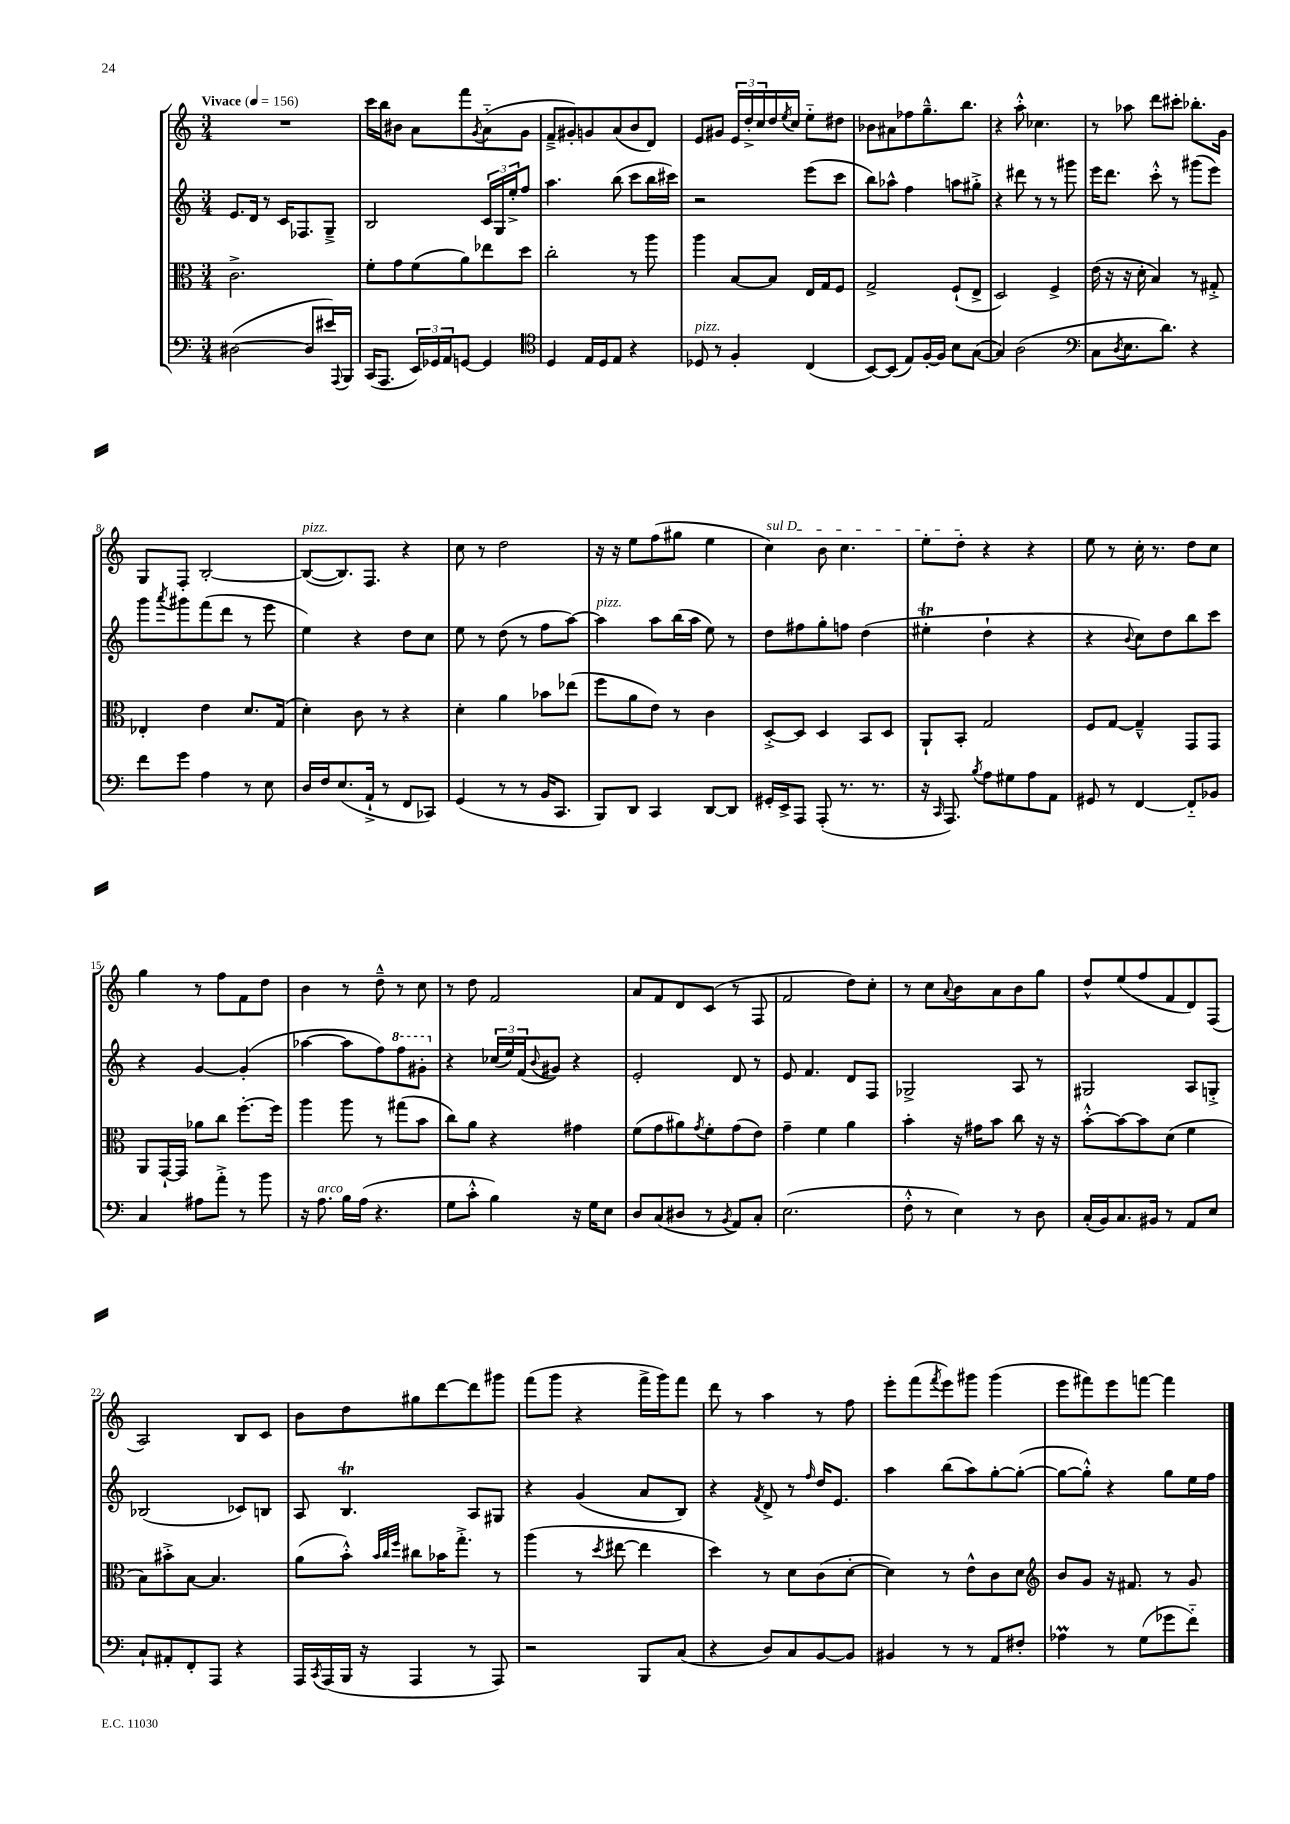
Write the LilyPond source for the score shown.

<<
\new StaffGroup <<
\new Staff = "s0" {
    \clef treble \key c \major \numericTimeSignature \time 3/4 \tempo "Vivace" 4 = 156
    R2. |
    c'''16 b''16 bis'8 a'8 f'''8 \acciaccatura { g'8 } a'8-_( g'8 |
    f'8---> gis'8-.) g'8 a'8( b'8 d'8) |
    e'8 gis'8 \tuplet 3/2 { e'16 d''16-.-> c''16 } d''16 \acciaccatura { e''8 } c''16 e''8-_ dis''8 |
    bes'8 ais'8 fes''8 g''8.---^ b''8. |
    r4 a''8-.-^ ces''4. |
    r8 aes''8 d'''8 cis'''8-. bes''8.-. g'16 |
    g8 f8-. b2~-. |
    b8~^\markup { \italic "pizz." }( b8.) f8. r4 |
    c''8 r8 d''2 |
    r16 r16 e''8 f''8( gis''8 e''4 |
    \once \override TextSpanner.bound-details.left.text = \markup { \italic "sul D" } c''4\startTextSpan) b'8 c''4. |
    e''8-. d''8-.\stopTextSpan r4 r4 |
    e''8 r8 c''16-. r8. d''8 c''8 |
    g''4 r8 f''8 f'8 d''8 |
    b'4 r8 d''8---^ r8 c''8 |
    r8 d''8 f'2 |
    a'8 f'8 d'8 c'8( r8 f8 |
    f'2 d''8) c''8-. |
    r8 c''8 \appoggiatura { a'8 } b'8 a'8 b'8 g''8 |
    d''8-^ e''8( f''8 f'8 d'8) f8( |
    a2) b8 c'8 |
    b'8 d''8 gis''8 d'''8~ d'''8 gis'''8 |
    f'''8( g'''8 r4 f'''16-> g'''16) f'''8 |
    d'''8 r8 a''4 r8 f''8 |
    e'''8-. f'''8( \acciaccatura { f'''8 } e'''8) gis'''8 gis'''4( |
    e'''8 fis'''8) e'''8 f'''8~ f'''4 \bar "|." |
}
\new Staff = "s1" {
    \clef treble \key c \major \numericTimeSignature \time 3/4
    e'8. d'16 r8 c'16 fes8. g8---> |
    b2 \tuplet 3/2 { c'16 g16 e''16-.-> } f''8 |
    a''4. b''8( c'''8 b''16 cis'''16) |
    r2 e'''8( c'''8 |
    b''8) aes''8-^ f''4 a''8 gis''8-.-> |
    r4 dis'''8 r8 r8 gis'''8 |
    e'''16 d'''8. c'''8-.-^ r8 gis'''8( e'''8) |
    g'''8 \acciaccatura { a'''8 } gis'''8 f'''8( d'''8 r8 e'''8 |
    e''4) r4 d''8 c''8 |
    e''8 r8 d''8( r8 f''8 a''8~) |
    a''4^\markup { \italic "pizz." } a''8 b''16( a''16 e''8) r8 |
    d''8 fis''8 g''8-. f''8 d''4( |
    eis''4-.\trill d''4-! r4 |
    r4 \appoggiatura { b'8 } c''8) d''8 b''8 c'''8 |
    r4 g'4~ g'4-.( |
    aes''4~ aes''8 f''8) \ottava #1 f'''8 gis''8-. \ottava #0 |
    r4 \tuplet 3/2 { ces''16( e''16) f'16( } \appoggiatura { b'8 } gis'8) r4 |
    e'2-. d'8 r8 |
    e'8 f'4. d'8 f8 |
    ges2-> a8 r8 |
    gis2 a8 g8-.-> |
    bes2( ces'8) b8 |
    a8 b4.\trill a8 gis8 |
    r4 g'4( a'8 b8) |
    r4 \acciaccatura { f'8 } d'8-> r8 \grace { f''16 } d''16 e'8. |
    a''4 b''8( a''8) g''8~-. g''8~-.( |
    g''8~ g''8-.-^) r4 g''8 e''16 f''16 \bar "|." |
}
\new Staff = "s2" {
    \clef alto \key c \major \numericTimeSignature \time 3/4
    c'2.-> |
    f'8-. g'8 f'8( a'8) ees''8 d''8 |
    c''2-. r8 a''8 |
    a''4 b8~ b8 e16 g16 f8 |
    g2-> f8-!( e8-> |
    d2) f4-> |
    e'16( r16 r16 d'16-. b4) r8 gis8-.-> |
    ees4-. e'4 d'8. g16( |
    d'4-.) c'8 r8 r4 |
    d'4-. a'4 bes'8 ees''8( |
    f''8 a'8 e'8) r8 c'4 |
    d8~-.-> d8 d4 b,8 d8 |
    a,8-! b,8-. g2 |
    f8 g8~ g4---^ g,8 g,8 |
    a,8 g,16~-! g,16 aes'8 c''8 f''8.~-. f''16 |
    a''4 a''8 r8 gis''8( b'8 |
    c''8) a'8 r4 gis'4 |
    f'8( g'8 ais'8) \acciaccatura { g'8 } f'8-. g'8( e'8) |
    g'4-- f'4 a'4 |
    b'4-. r16 gis'16 b'8 c''8 r16 r16 |
    b'8~-.-^ b'8~ b'8 d'8( f'4 |
    b8) bis'8-.-> b8~ b4. |
    a'8( b'8-.-^) \grace { b'32 c''32 f''32 } cis''8 bes'16 g''8.-.-> r8 |
    a''4( r8 \acciaccatura { d''8 } eis''8~ eis''4 |
    d''4) r8 d'8 c'8( d'8~-. |
    d'4) r8 e'8-^ c'8 d'8 |
    \clef treble b'8 g'8 r16 fis'8. r8 g'8 \bar "|." |
}
\new Staff = "s3" {
    \clef bass \key c \major \numericTimeSignature \time 3/4
    dis2~( dis8 eis'16) \appoggiatura { a,,8 } b,,16 |
    c,16( a,,8. \tuplet 3/2 { e,16) ges,16 a,16 } g,8~ g,4 |
    \clef tenor d4 e16 d16 e8 r4 |
    des8^\markup { \italic "pizz." } r8 f4-. c4( |
    b,8~) b,8( e8) f16~-. f16 b8 g8~( |
    g4) a2( |
    \clef bass c8 \acciaccatura { d8 } e8. d'8.) r4 |
    f'8 g'8 a4 r8 e8 |
    d16 f16 e8.( a,16-!-> r8 f,8 ces,8) |
    g,4( r8 r8 b,16 c,8. |
    b,,8) d,8 c,4 d,8~ d,8 |
    gis,16-. e,16-> a,,8 a,,8-.( r8. r8. |
    r16 \grace { c,16 } a,,8.) \acciaccatura { b8 } a8 gis8 a8 a,8 |
    gis,8 r8 f,4~ f,8-_ bes,8 |
    c4 ais8 a'8-.-> r8 b'8 |
    r16 a8.^\markup { \italic "arco" } b16 a16( r4. |
    g8 c'8-.-^ b4) r16 g16 e8 |
    d8 c8( dis8 r8 \acciaccatura { b,8 } a,8) c8-. |
    e2.( |
    f8-.-^ r8 e4) r8 d8 |
    c16-.( b,16) c8. bis,16 r8 a,8 e8 |
    c8-! ais,8-. f,8-. a,,8 r4 |
    a,,16 \acciaccatura { c,8 } a,,16( b,,16 r16 a,,4 r8 a,,8) |
    r2 b,,8 c8( |
    r4 d8) c8 b,8~ b,8 |
    bis,4 r8 r8 a,8 fis8-. |
    aes4\prall r8 g8( ges'8 f'8-_) \bar "|." |
}
>>
>>
